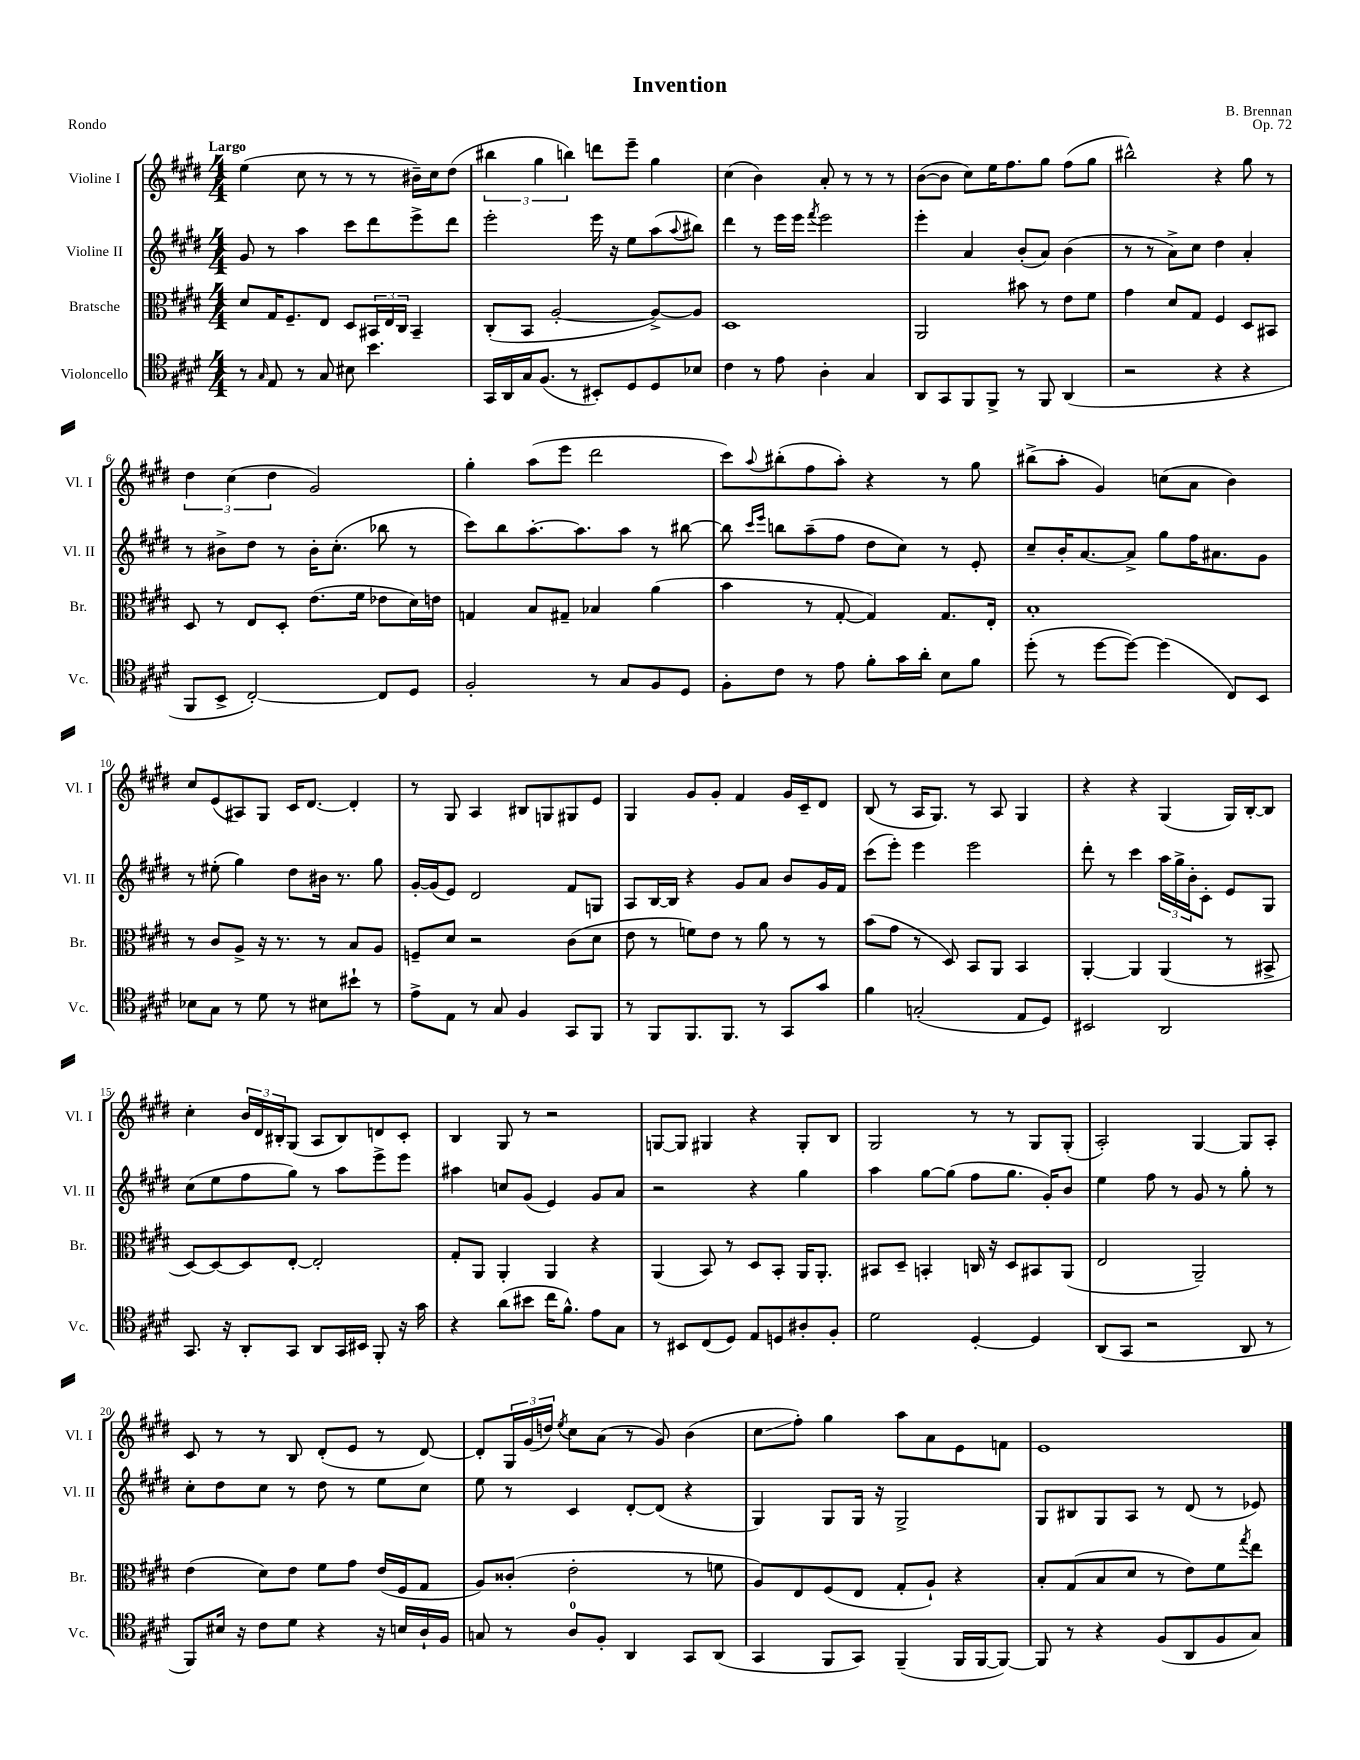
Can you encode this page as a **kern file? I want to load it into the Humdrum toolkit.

**kern	**kern	**kern	**kern
*staff4	*staff3	*staff2	*staff1
*clefC4	*clefC3	*clefG2	*clefG2
*k[f#c#g#d#]	*k[f#c#g#d#]	*k[f#c#g#d#]	*k[f#c#g#d#]
*M4/4	*M4/4	*M4/4	*M4/4
8r	8d#	8g#	(4ee
16qqG#	.	.	.
8E	16G#	8r	.
.	8.F#~	.	.
8r	.	4aa	8cc#
8G#	8E	.	8r
8B#	8D#	8ccc#	8r
4.b	24BB#	8ddd#	8r
.	24E	.	.
.	24C#	.	.
.	4BB#~	8eee^	16b#~)
.	.	.	16cc#
.	.	8ddd#	(8dd#
=	=	=	=
16GG#	(8C#'	2eee'	6bb#
16AA	.	.	.
16G#	8BB	.	.
.	.	.	6gg#
(8.F#	.	.	.
.	[2A'	.	.
.	.	.	6bb)
8r	.	.	.
8BB#')	.	16eee	8ddd
.	.	16r	.
8D#	.	8ee	8eee~
8D#	8A^_)	(8aa	4gg#
.	.	8qqaa	.
8B-	8A]	8bb#)	.
=	=	=	=
4c#	1D#	4ddd#	(4cc#
8r	.	8r	4b)
8e	.	16eee	.
.	.	16eee	.
.	.	8qfff#	.
4A'	.	2eee	8a'
.	.	.	8r
4G#	.	.	8r
.	.	.	8r
=	=	=	=
8AA	2AA	4eee'	([8b
8GG#	.	.	8b]
8FF#	.	4a	8cc#)
8FF#^	.	.	16ee
.	.	.	8.ff#
8r	8b#	(8b'	.
8FF#	8r	8a)	8gg#
(4AA	8e	(4b	(8ff#
.	8f#	.	8gg#
=	=	=	=
2r	4g#	8r	2bb#^^)
.	.	8r	.
.	8d#	8a^)	.
.	8G#	8cc#	.
4r	4F#	4dd#	4r
4r	8D#	4a'	8gg#
.	8BB#	.	8r
=	=	=	=
8FF#	8D#	8r	6dd#
8BB^	8r	8b#^	.
.	.	.	(6cc#
[2C#')	8E	8dd#	.
.	.	.	6dd#
.	8D#'	8r	.
.	(8.e	16b#'	2g#)
.	.	(8.cc#'	.
.	16f#	.	.
8C#]	8e-	8bb-	.
8D#	16d#)	8r	.
.	16e	.	.
=	=	=	=
2F#'	4G	8ccc#)	4gg#'
.	.	8bb	.
.	8B	[8.aa'	(8aa
.	8G#~	.	8eee
.	.	8.aa]	.
8r	4B-	.	2ddd#
8G#	.	8aa	.
8F#	(4a	8r	.
8D#	.	[8bb#	.
=	=	=	=
8F#'	4b	8bb#]	8ccc#)
.	.	16qqccc#	.
.	.	16qqeee	8qqaa
8c#	.	8bb	(8bb#'
8r	8r	(8aa~	8ff#
8e	[8G#'	8ff#	8aa')
8f#'	4G#])	8dd#	4r
16g#	.	8cc#)	.
16a'	.	.	.
8B	8.G#	8r	8r
8f#	.	8e'	8gg#
.	16E'	.	.
=	=	=	=
(8dd#'	1B'	8cc#~	(8bb#^
8r	.	16b'	8aa'
.	.	[8.a	.
[8dd#	.	.	4g#)
8dd#_)	.	8a^]	.
(4dd#]	.	8gg#	(8cc
.	.	16ff#	8a
.	.	8.a#	.
8C#)	.	.	4b)
8BB	.	8g#	.
=	=	=	=
8B-	8r	8r	8cc#
8G#	8c#	(8ee#'	(8e
8r	8A^	4gg#)	8A#)
8d#	16r	.	8G#
.	8.r	.	.
8r	.	8dd#	16c#
.	.	.	[8.d#
8B#	8r	16b#	.
.	.	8.r	.
8b#`	8B	.	4d#']
8r	8A	8gg#	.
=	=	=	=
8e^	8F~	[16g#'	8r
.	.	(16g#]	.
8E	8d#	8e)	8G#
8r	2r	2d#	4A
8G#	.	.	.
4F#	.	.	8B#
.	.	.	8G
8GG#	(8c#	8f#	8G#
8FF#	8d#	8G	8e
=	=	=	=
8r	8e	8A	4G#
8FF#	8r	[16B	.
.	.	16B]	.
8.FF#	8f)	4r	8g#
.	8e	.	8g#'
8.FF#	.	.	.
.	8r	8g#	4f#
8r	8a	8a	.
8GG#	8r	8b	16g#
.	.	.	16c#~
8g#	8r	16g#	8d#
.	.	16f#	.
=	=	=	=
4f#	(8b	(8ccc#	(8B
.	8g#	8eee')	8r
(2G'	8r	4eee	16A
.	.	.	8.G#)
.	8D#)	.	.
.	8BB	2eee	8r
.	8AA	.	8A
8E	4BB	.	4G#
8D#)	.	.	.
=	=	=	=
2BB#	[4AA'	8ddd#'	4r
.	.	8r	.
.	4AA]	4ccc#	4r
2AA	(4AA	24aa	(4G#
.	.	24gg#^	.
.	.	24b'	.
.	.	8c#'	.
.	8r	8e	16G#)
.	.	.	[16B'
.	8BB#^	8G#	8B]
=	=	=	=
8.GG#	[8D#)	(8cc#	4cc#'
.	8D#_	8ee	.
16r	.	.	.
8AA'	8D#]	8ff#	24b
.	.	.	24d#
.	.	.	24B#'
8GG#	[8E'	8gg#)	(8G#
8AA	2E']	8r	8A
16GG#	.	8aa	8B#)
16BB#	.	.	.
8FF#'	.	8eee^	8d
16r	.	8eee	8c#'
16g#	.	.	.
=	=	=	=
4r	8G#'	4aa#	4B
.	8AA	.	.
(8a	4AA'	8cc	8G#
8b#	.	(8g#	8r
16cc#	4AA	4e)	2r
8.f#^^)	.	.	.
8e	4r	8g#	.
8G#	.	8a	.
=	=	=	=
8r	(4AA	2r	[8G
8BB#	.	.	8G]
(8C#	8BB)	.	4G#
8D#)	8r	.	.
8E	8D#	4r	4r
8D	8BB'	.	.
8A#'	16AA	4gg#	8G#'
.	8.AA'	.	.
8F#'	.	.	8B
=	=	=	=
2d#	8BB#	4aa	2G#
.	8D#~	.	.
.	4BB'	[8gg#	.
.	.	(8gg#]	.
[4D#'	16C	8ff#	8r
.	16r	.	.
.	8D#	8.gg#	8r
4D#]	8BB#	.	8G#
.	.	16g#')	.
.	(8AA	8b	(8G#'
=	=	=	=
(8AA	2E	4ee	2A')
8GG#	.	.	.
2r	.	8ff#	.
.	.	8r	.
.	2AA~)	8g#	[4G#
.	.	8r	.
8AA	.	8gg#'	8G#]
8r	.	8r	8A'
=	=	=	=
8FF#)	(4e	8cc#'	8c#
16B#	.	8dd#	8r
16r	.	.	.
8c#	8d#)	8cc#	8r
8d#	8e	8r	8B
4r	8f#	8dd#	(8d#'
.	8g#	8r	8e
16r	(16e	8ee	8r
16B	16F#	.	.
16A`	8G#	8cc#	[8d#)
16F#	.	.	.
=	=	=	=
8G	8A)	8ee	8d#']
8r	(8c##'	8r	24G#
.	.	.	(24g#
.	.	.	24dd)
.	.	.	8qee
8A	2e'	4c#	8cc#
8F#'	.	.	(8a
4AA	.	[8d#'	8r
.	.	(8d#]	8g#)
8GG#	8r	4r	(4b
(8AA	8f	.	.
=	=	=	=
4GG#	8A)	4G#)	8cc#
.	8E	.	8ff#')
8FF#	(8F#	8G#	4gg#
8GG#)	8E	16G#	.
.	.	16r	.
(4FF#~	8G#'	2G#^	8aa
.	8A`)	.	8a
16FF#	4r	.	8e
[16FF#	.	.	.
8FF#_)	.	.	8f
=	=	=	=
8FF#]	8B'	8G#	1e
8r	(8G#	8B#	.
4r	8B	8G#	.
.	8d#	8A	.
(8F#	8r	8r	.
8AA	8e)	(8d#	.
8F#	8f#	8r	.
.	8qgg#	.	.
8G#)	8ee	8e-)	.
==	==	==	==
*-	*-	*-	*-
